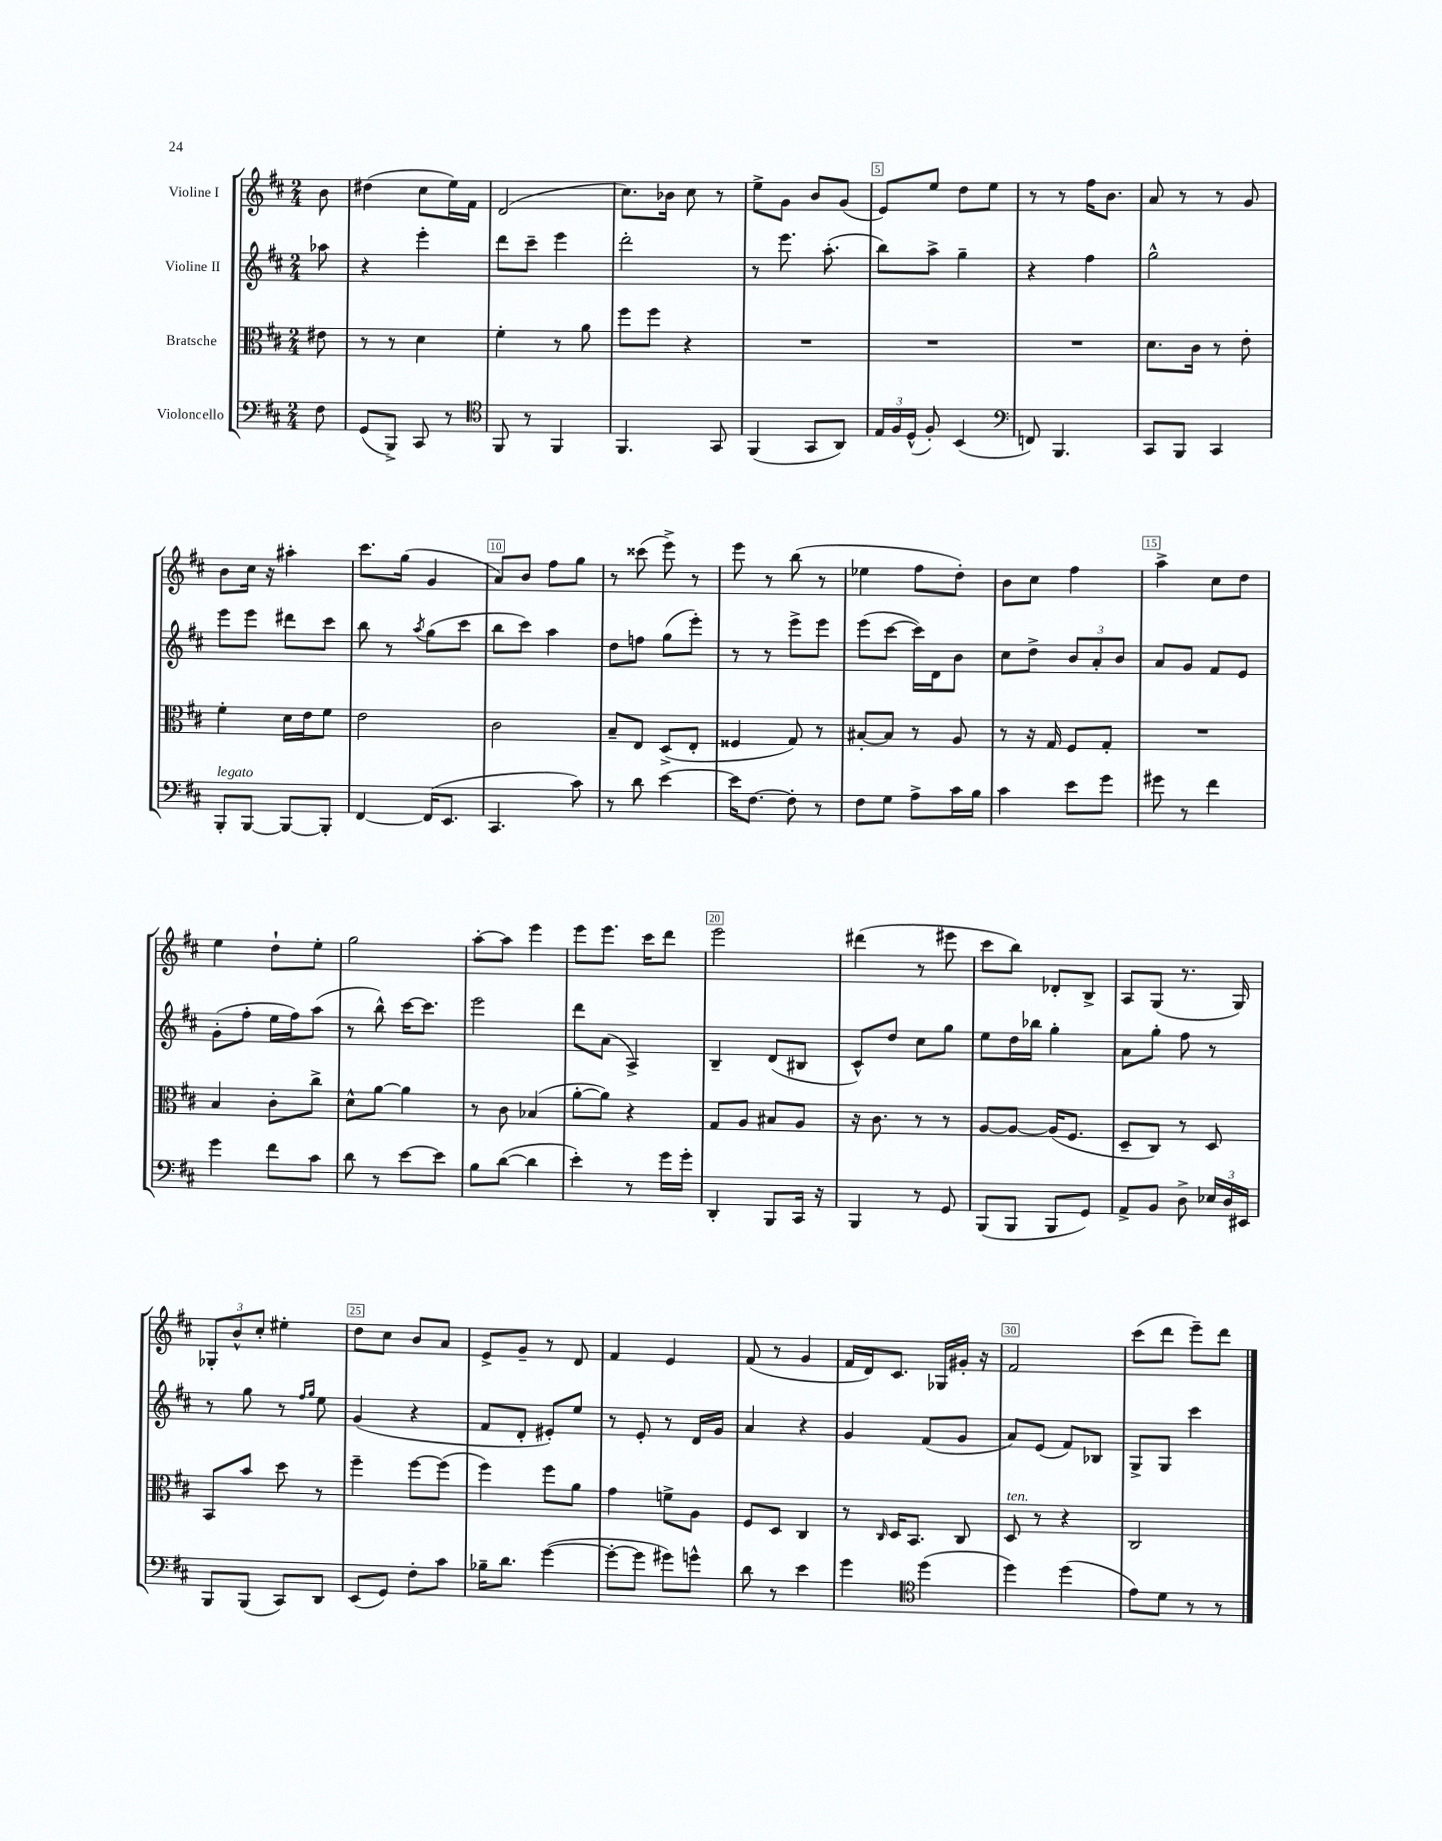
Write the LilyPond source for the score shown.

<<
\new StaffGroup <<
\new Staff = "s0" \with { instrumentName = "Violine I" } {
    \clef treble \key d \major \numericTimeSignature \time 2/4 \partial 8
    \autoBeamOff b'8 |
    dis''4( cis''8[ e''16) fis'16] |
    d'2( |
    cis''8.[) bes'16] cis''8 r8 |
    e''8[-> g'8] b'8[ g'8]( |
    e'8[) e''8] d''8[ e''8] |
    r8 r8 fis''16[ b'8.] |
    a'8 r8 r8 g'8 |
    b'8[ cis''16] r16 ais''4-. |
    cis'''8.[ g''16]( g'4 |
    a'8[) b'8] fis''8[ g''8] |
    r8 cisis'''8( e'''8->) r8 |
    e'''8 r8 b''8( r8 |
    ees''4 fis''8[ d''8]-.) |
    b'8[ cis''8] fis''4 |
    a''4-> cis''8[ d''8] |
    e''4 d''8[-! e''8]-. |
    g''2 |
    a''8[~-. a''8] e'''4 |
    e'''8[ e'''8.] cis'''16[ d'''8] |
    e'''2 |
    dis'''4( r8 eis'''8 |
    cis'''8[ b''8]) des'8[-. b8]-> |
    a8[ g8]( r8. g16) |
    \tuplet 3/2 { ges8[-. b'8-^ cis''8]-. } eis''4-. |
    d''8[ cis''8] b'8[ a'8] |
    e'8[-> g'8]-- r8 d'8 |
    fis'4 e'4 |
    fis'8( r8 g'4 |
    fis'16[ d'16) cis'8.] ges16[ gis'16]-. r16 |
    fis'2 |
    cis'''8[( d'''8] e'''8[--) d'''8] \bar "|." |
}
\new Staff = "s1" \with { instrumentName = "Violine II" } {
    \clef treble \key d \major \numericTimeSignature \time 2/4 \partial 8
    \autoBeamOff aes''8 |
    r4 e'''4-. |
    d'''8[ cis'''8]-- e'''4 |
    d'''2-. |
    r8 e'''8. a''8.-.( |
    b''8[) a''8]-> g''4-- |
    r4 fis''4 |
    g''2-^ |
    e'''8[ e'''8] dis'''8[ cis'''8] |
    b''8 r8 \acciaccatura { a''8 } g''8[( cis'''8] |
    b''8[ cis'''8]) a''4 |
    d''8[ f''8] g''8[( e'''8]-.) |
    r8 r8 e'''8[-> e'''8] |
    e'''8[( cis'''8]~ cis'''16[) d'16 b'8] |
    cis''8[ d''8]-> \tuplet 3/2 { b'8[ a'8-. b'8] } |
    a'8[ g'8] fis'8[ e'8] |
    g'8[-.( fis''8]-. e''16[ fis''16) a''8]( |
    r8 b''8-^) cis'''16[~ cis'''8.] |
    e'''2 |
    d'''8[ a'8]( a4->) |
    b4-- d'8[( bis8] |
    cis'8[-^) d''8] cis''8[ g''8] |
    e''8[ d''16 bes''16] g''4-. |
    a'8[ g''8]-. fis''8 r8 |
    r8 g''8 r8 \grace { fis''16[ g''16] } e''8 |
    g'4( r4 |
    fis'8[ d'8]-. eis'8[-.) e''8] |
    r8 e'8-. r8 d'16[ g'16] |
    a'4 r4 |
    g'4 fis'8[( g'8] |
    a'8[) e'8]( fis'8[) bes8] |
    g8[-> g8] cis'''4 \bar "|." |
}
\new Staff = "s2" \with { instrumentName = "Bratsche" } {
    \clef alto \key d \major \numericTimeSignature \time 2/4 \partial 8
    \autoBeamOff eis'8 |
    r8 r8 d'4 |
    fis'4-. r8 a'8 |
    fis''8[ fis''8] r4 |
    R2 |
    R2 |
    R2 |
    d'8.[ cis'16] r8 e'8-. |
    fis'4-. d'16[ e'16 fis'8] |
    e'2 |
    cis'2 |
    b8[-- e8] d8[->( e8]-. |
    fisis4 g8) r8 |
    bis8[~-. bis8] r8 a8 |
    r8 r16 g16 fis8[ g8]-. |
    R2 |
    b4 cis'8[-. cis''8]-> |
    d'8[-^ a'8]~ a'4 |
    r8 cis'8 bes4( |
    a'8[~-. a'8]) r4 |
    g8[ a8] bis8[ a8] |
    r16 cis'8. r8 r8 |
    a8[~ a8]~ a16[( fis8.] |
    d8[-- cis8]) r8 d8 |
    b,8[ b'8] d''8 r8 |
    fis''4-- fis''8[~ fis''8]( |
    fis''4) fis''8[ a'8] |
    g'4 f'8[-> a8] |
    fis8[ d8] cis4 |
    r8 \grace { cis16 } d16[ b,8.] cis8 |
    d8^\markup { \italic "ten." } r8 r4 |
    cis2 \bar "|." |
}
\new Staff = "s3" \with { instrumentName = "Violoncello" } {
    \clef bass \key d \major \numericTimeSignature \time 2/4 \partial 8
    \autoBeamOff fis8 |
    g,8[( b,,8]->) cis,8 r8 |
    \clef tenor fis,8 r8 fis,4 |
    fis,4. g,8 |
    fis,4( g,8[ a,8]) |
    \tuplet 3/2 { e16[ fis16 d16]-^( } fis8-.) b,4( |
    \clef bass f,8) b,,4. |
    cis,8[ b,,8] cis,4 |
    b,,8[-.^\markup { \italic "legato" } b,,8]~ b,,8[~ b,,8]-. |
    fis,4~ fis,16[( e,8.] |
    cis,4. cis'8) |
    r8 d'8 e'4~ |
    e'16[ fis8.]~ fis8-. r8 |
    fis8[ g8] a8[-> cis'16 b16] |
    cis'4 e'8[ g'8] |
    gis'8 r8 fis'4 |
    g'4 fis'8[ cis'8] |
    d'8 r8 e'8[~ e'8] |
    b8[ d'8]~( d'4 |
    e'4-.) r8 g'16[ g'16]-. |
    d,4-. b,,8[ cis,16] r16 |
    b,,4 r8 g,8 |
    b,,8[( b,,8] b,,8[ g,8]) |
    a,8[-> b,8] d8-> \tuplet 3/2 { ees16[ d16 eis,16] } |
    b,,8[ b,,8]( cis,8[) d,8] |
    e,8[( g,8]) fis8[-. cis'8] |
    bes16[-- d'8.] g'4~( |
    g'8[~-. g'8] gis'8[) g'8]-^ |
    d'8 r8 e'4 |
    g'4 \clef tenor d''4( |
    d''4) d''4( |
    e'8[) d'8] r8 r8 \bar "|." |
}
>>
>>
\layout { \context { \Score \override BarNumber.break-visibility = ##(#f #t #t) barNumberVisibility = #(every-nth-bar-number-visible 5) \override BarNumber.stencil = #(make-stencil-boxer 0.1 0.3 ly:text-interface::print) } }
